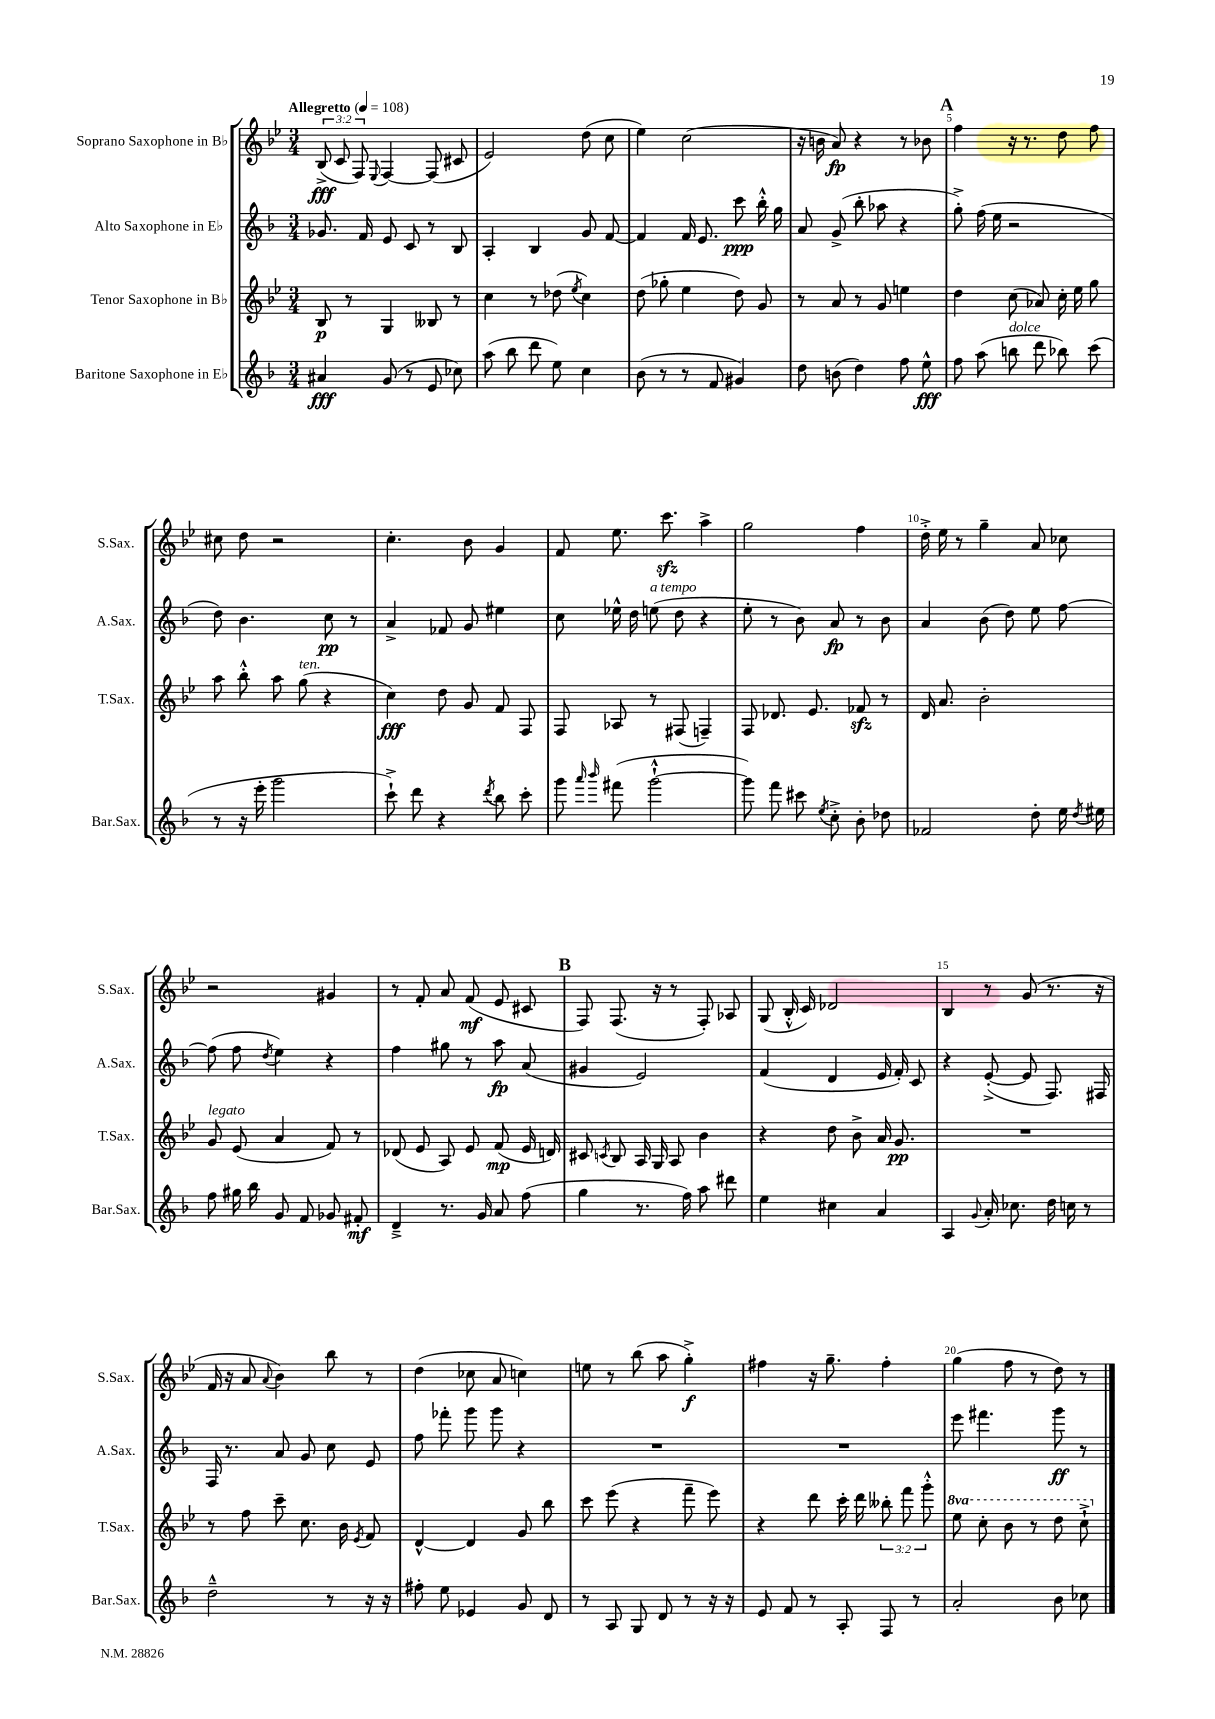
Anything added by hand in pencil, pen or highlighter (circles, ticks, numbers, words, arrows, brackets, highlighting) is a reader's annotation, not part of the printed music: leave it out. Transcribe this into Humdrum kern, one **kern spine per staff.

**kern	**dynam	**kern	**dynam	**kern	**dynam	**kern	**dynam
*part4	*part4	*part3	*part3	*part2	*part2	*part1	*part1
*staff4	*staff4	*staff3	*staff3	*staff2	*staff2	*staff1	*staff1
*I"Baritone Saxophone in E♭	*	*I"Tenor Saxophone in B♭	*	*I"Alto Saxophone in E♭	*	*I"Soprano Saxophone in B♭	*
*I'Bar.Sax.	*	*I'T.Sax.	*	*I'A.Sax.	*	*I'S.Sax.	*
*clefG2	*	*clefG2	*	*clefG2	*	*clefG2	*
*k[b-]	*	*k[b-e-]	*	*k[b-]	*	*k[b-e-]	*
*M3/4	*	*M3/4	*	*M3/4	*	*M3/4	*
*MM108	*	*MM108	*	*MM108	*	*MM108	*
=1	=1	=1	=1	=1	=1	=1	=1
!	!	!	!	!	!	!LO:TX:a:B:t=Allegretto	!
4a#X/	fff	8B-/	p	8.g-X/	.	(12B-^/	fff
.	.	.	.	.	.	12c/	.
.	.	8r	.	.	.	.	.
.	.	.	.	.	.	12F/)	.
.	.	.	.	16f/	.	.	.
.	.	.	.	.	.	8qqE-/	.
(8g/	.	4G/	.	8e/	.	[4F/	.
8r	.	.	.	8c/	.	.	.
8e/	.	8B--X/	.	8r	.	(8F/]	.
8cc-X\)	.	8r	.	8B-/	.	8c#X/	.
=2	=2	=2	=2	=2	=2	=2	=2
(8aa\	.	4cc\	.	4A'/	.	2e-/)	.
8bb-\	.	.	.	.	.	.	.
8ddd\	.	8r	.	4B-/	.	.	.
8ee\)	.	(8dd-X\	.	.	.	.	.
.	.	8qee-/	.	.	.	.	.
4cc\	.	4cc\)	.	8g/	.	(8dd\	.
.	.	.	.	[8f/	.	8cc\	.
=3	=3	=3	=3	=3	=3	=3	=3
(8b-\	.	(8dd\	.	4f/]	.	4ee-\)	.
8r	.	8gg-X'\	.	.	.	.	.
8r	.	4ee-\	.	16f/	.	(2cc\	.
.	.	.	.	8.e/	.	.	.
8f/	.	.	.	.	.	.	.
4g#X/)	.	8dd\)	.	8ccc\	ppp	.	.
.	.	8g/	.	16bb-'^^\	.	.	.
.	.	.	.	16gg\	.	.	.
=4	=4	=4	=4	=4	=4	=4	=4
8dd\	.	8r	.	8a/	.	16r	.
.	.	.	.	.	.	16bn\	.
(8bn\	.	8a/	.	(8g^/	.	8a/)	fp
4dd\)	.	8r	.	8bb-'\	.	4r	.
.	.	8g/	.	8aa-X\	.	.	.
8ff\	.	4een\	.	4r	.	8r	.
8ee^^\	fff	.	.	.	.	8b-X\	.
!!LO:REH:place=s1:t=A
=5	=5	=5	=5	=5	=5	=5	=5
8ff\	.	4dd\	.	8gg'^\)	.	4ff\	.
(8aa\	.	.	.	(16ff\	.	.	.
.	.	.	.	16ee\	.	.	.
!LO:TX:a:i:t=dolce	!	!	!	!	!	!	!
8bbn\	.	(8cc\	.	2r	.	16r	.
.	.	.	.	.	.	8.r	.
8ddd\	.	8a-X/)	.	.	.	.	.
8bb-X\)	.	16cc'\	.	.	.	8dd\	.
.	.	16ee-\	.	.	.	.	.
(8ccc\	.	8gg\	.	.	.	8ff\	.
!!LO:LB:g=z
=6	=6	=6	=6	=6	=6	=6	=6
8r	.	8aa\	.	8dd\)	.	8cc#X\	.
16r	.	8bb-'^^\	.	4.b-\	.	8dd\	.
16eee'\	.	.	.	.	.	.	.
2ggg\	.	8aa\	.	.	.	2r	.
!	!	!LO:TX:a:i:t=ten.	!	!	!	!	!
.	.	(8gg\	.	.	.	.	.
.	.	4r	.	8cc\	pp	.	.
.	.	.	.	8r	.	.	.
=7	=7	=7	=7	=7	=7	=7	=7
8ccc`^\)	.	4cc\)	fff	4a^/	.	4.cc'\	.
8ddd\	.	.	.	.	.	.	.
4r	.	8dd\	.	8f-X/	.	.	.
.	.	8g/	.	8g/	.	8b-\	.
8qddd/	.	.	.	.	.	.	.
8bb-\	.	8f/	.	4ee#X\	.	4g/	.
8ccc'\	.	8F/	.	.	.	.	.
=8	=8	=8	=8	=8	=8	=8	=8
8ggg\	.	8F/	.	8cc\	.	8f/	.
16qqaaa/	.	.	.	.	.	.	.
16qqbbb-/	.	.	.	.	.	.	.
(8fff#X\	.	8A-X/	.	16ee-X^^\	.	8.ee-\	.
.	.	.	.	16dd\	.	.	.
!	!	!	!	!LO:TX:a:i:t=a tempo	!	!	!
[2ggg`^^\	.	8r	.	(8een\	.	.	.
.	.	.	.	.	.	8.ccczz\	.
.	.	(8F#X/	.	8dd\	.	.	.
.	.	4Fn~/)	.	4r	.	4aa^\	.
=9	=9	=9	=9	=9	=9	=9	=9
8ggg\])	.	8F/	.	8ee'\	.	2gg\	.
8fff\	.	8.d-X/	.	8r	.	.	.
8ccc#X\	.	.	.	8b-\)	.	.	.
.	.	8.e-/	.	.	.	.	.
8qee/	.	.	.	.	.	.	.
8cc'^\	.	.	.	8a/	fp	.	.
8b-'\	.	8f-Xzz/	.	8r	.	4ff\	.
8dd-X\	.	8r	.	8b-\	.	.	.
=10	=10	=10	=10	=10	=10	=10	=10
2f-X/	.	16d/	.	4a/	.	16dd'^\	.
.	.	8.a/	.	.	.	16ee-\	.
.	.	.	.	.	.	8r	.
.	.	2b-'\	.	(8b-\	.	4gg~\	.
.	.	.	.	8dd\)	.	.	.
8dd'\	.	.	.	8ee\	.	8a/	.
16ee\	.	.	.	[8ff\	.	8cc-X\	.
8qdd/	.	.	.	.	.	.	.
16ee#X\	.	.	.	.	.	.	.
!!LO:LB:g=z
=11	=11	=11	=11	=11	=11	=11	=11
!	!	!LO:TX:a:i:t=legato	!	!	!	!	!
8ff\	.	8g/	.	(8ff\]	.	2r	.
16gg#X\	.	(8e-/	.	8ff\	.	.	.
16bb-\	.	.	.	.	.	.	.
.	.	.	.	8qdd/	.	.	.
8g/	.	4a/	.	4ee\)	.	.	.
8f/	.	.	.	.	.	.	.
8g-X/	.	8f/)	.	4r	.	4g#X/	.
8f#X'/	mf	8r	.	.	.	.	.
=12	=12	=12	=12	=12	=12	=12	=12
4d~^/	.	(8d-X/	.	4ff\	.	8r	.
.	.	8e-/	.	.	.	8f'/	.
8.r	.	8A/)	.	8gg#X\	.	8a/	.
.	.	8e-/	.	8r	.	(8f/	mf
16g/	.	.	.	.	.	.	.
8a/	.	(8f/	mp	8aa\	fp	8e-/	.
(8ff\	.	16e-/	.	(8a/	.	8c#X/	.
.	.	16dn/)	.	.	.	.	.
!!LO:REH:place=s1:t=B
=13	=13	=13	=13	=13	=13	=13	=13
4gg\	.	8c#X/	.	4g#X/	.	8F/)	.
.	.	8qcn/	.	.	.	.	.
.	.	8B-/	.	.	.	(8.F/	.
8.r	.	16A/	.	2e/)	.	.	.
.	.	16G/	.	.	.	16r	.
.	.	8A/	.	.	.	8r	.
16ff\)	.	.	.	.	.	.	.
8aa\	.	4b-\	.	.	.	8F'/)	.
8ddd#X\	.	.	.	.	.	8A-X/	.
=14	=14	=14	=14	=14	=14	=14	=14
4ee\	.	4r	.	(4f/	.	(8G/	.
.	.	.	.	.	.	16B-'^^/	.
.	.	.	.	.	.	16c/)	.
4cc#X\	.	8dd\	.	4d/	.	2d-X/	.
.	.	8b-^\	.	.	.	.	.
4a/	.	16a/	.	16e/	.	.	.
.	.	8.g/	pp	16f'/)	.	.	.
.	.	.	.	8c/	.	.	.
=15	=15	=15	=15	=15	=15	=15	=15
4A/	.	2.r	.	4r	.	4B-/	.
8qqg/	.	.	.	.	.	.	.
16a'/	.	.	.	([8e'^/	.	8r	.
8.cc-X\	.	.	.	.	.	.	.
.	.	.	.	8e/]	.	(8g/	.
16dd\	.	.	.	8.F/)	.	8.r	.
16ccn\	.	.	.	.	.	.	.
8r	.	.	.	.	.	.	.
.	.	.	.	16F#X/	.	16r	.
!!LO:LB:g=z
=16	=16	=16	=16	=16	=16	=16	=16
2dd~^^\	.	8r	.	16F/	.	16f/	.
.	.	.	.	8.r	.	16r	.
.	.	8ff\	.	.	.	8a/	.
.	.	.	.	.	.	8qqa/	.
.	.	8ccc~\	.	8a/	.	4b-\)	.
.	.	8.cc\	.	8g/	.	.	.
8r	.	.	.	8cc\	.	8bb-\	.
.	.	16b-\	.	.	.	.	.
.	.	8qe-/	.	.	.	.	.
16r	.	8f/	.	8e/	.	8r	.
16r	.	.	.	.	.	.	.
=17	=17	=17	=17	=17	=17	=17	=17
8ff#X'\	.	[4d^^/	.	8ff\	.	(4dd\	.
8ee\	.	.	.	8fff-X'\	.	.	.
4e-X/	.	4d/]	.	8ggg\	.	8cc-X\	.
.	.	.	.	8ggg\	.	8a/	.
8g/	.	8g/	.	4r	.	4ccn\)	.
8d/	.	8bb-\	.	.	.	.	.
=18	=18	=18	=18	=18	=18	=18	=18
8r	.	8ccc\	.	2.r	.	8een\	.
8A/	.	(8eee-\	.	.	.	8r	.
8G/	.	4r	.	.	.	(8bb-\	.
8d/	.	.	.	.	.	8aa\	.
8r	.	8fff~\	.	.	.	4gg'^\)	f
16r	.	8eee-\)	.	.	.	.	.
16r	.	.	.	.	.	.	.
=19	=19	=19	=19	=19	=19	=19	=19
8e/	.	4r	.	2.r	.	4ff#X\	.
8f/	.	.	.	.	.	.	.
8r	.	8ddd\	.	.	.	16r	.
.	.	.	.	.	.	8.gg~\	.
8A'/	.	16ccc'\	.	.	.	.	.
.	.	16ddd\	.	.	.	.	.
8F/	.	12bb--X'\	.	.	.	4ff#'\	.
.	.	12fff\	.	.	.	.	.
8r	.	.	.	.	.	.	.
.	.	12ggg'^^\	.	.	.	.	.
=20	=20	=20	=20	=20	=20	=20	=20
*	*	*8va	*	*	*	*	*
2a'/	.	8eee-\	.	8eee\	.	(4gg\	.
.	.	8ccc'\	.	4.fff#X\	.	.	.
.	.	8bb-\	.	.	.	8ff\	.
.	.	8r	.	.	.	8r	.
8b-\	.	8ddd\	.	8ggg\	ff	8dd\)	.
8cc-X\	.	8ccc`^\	.	8r	.	8r	.
*	*	*X8va	*	*	*	*	*
==	==	==	==	==	==	==	==
*-	*-	*-	*-	*-	*-	*-	*-
